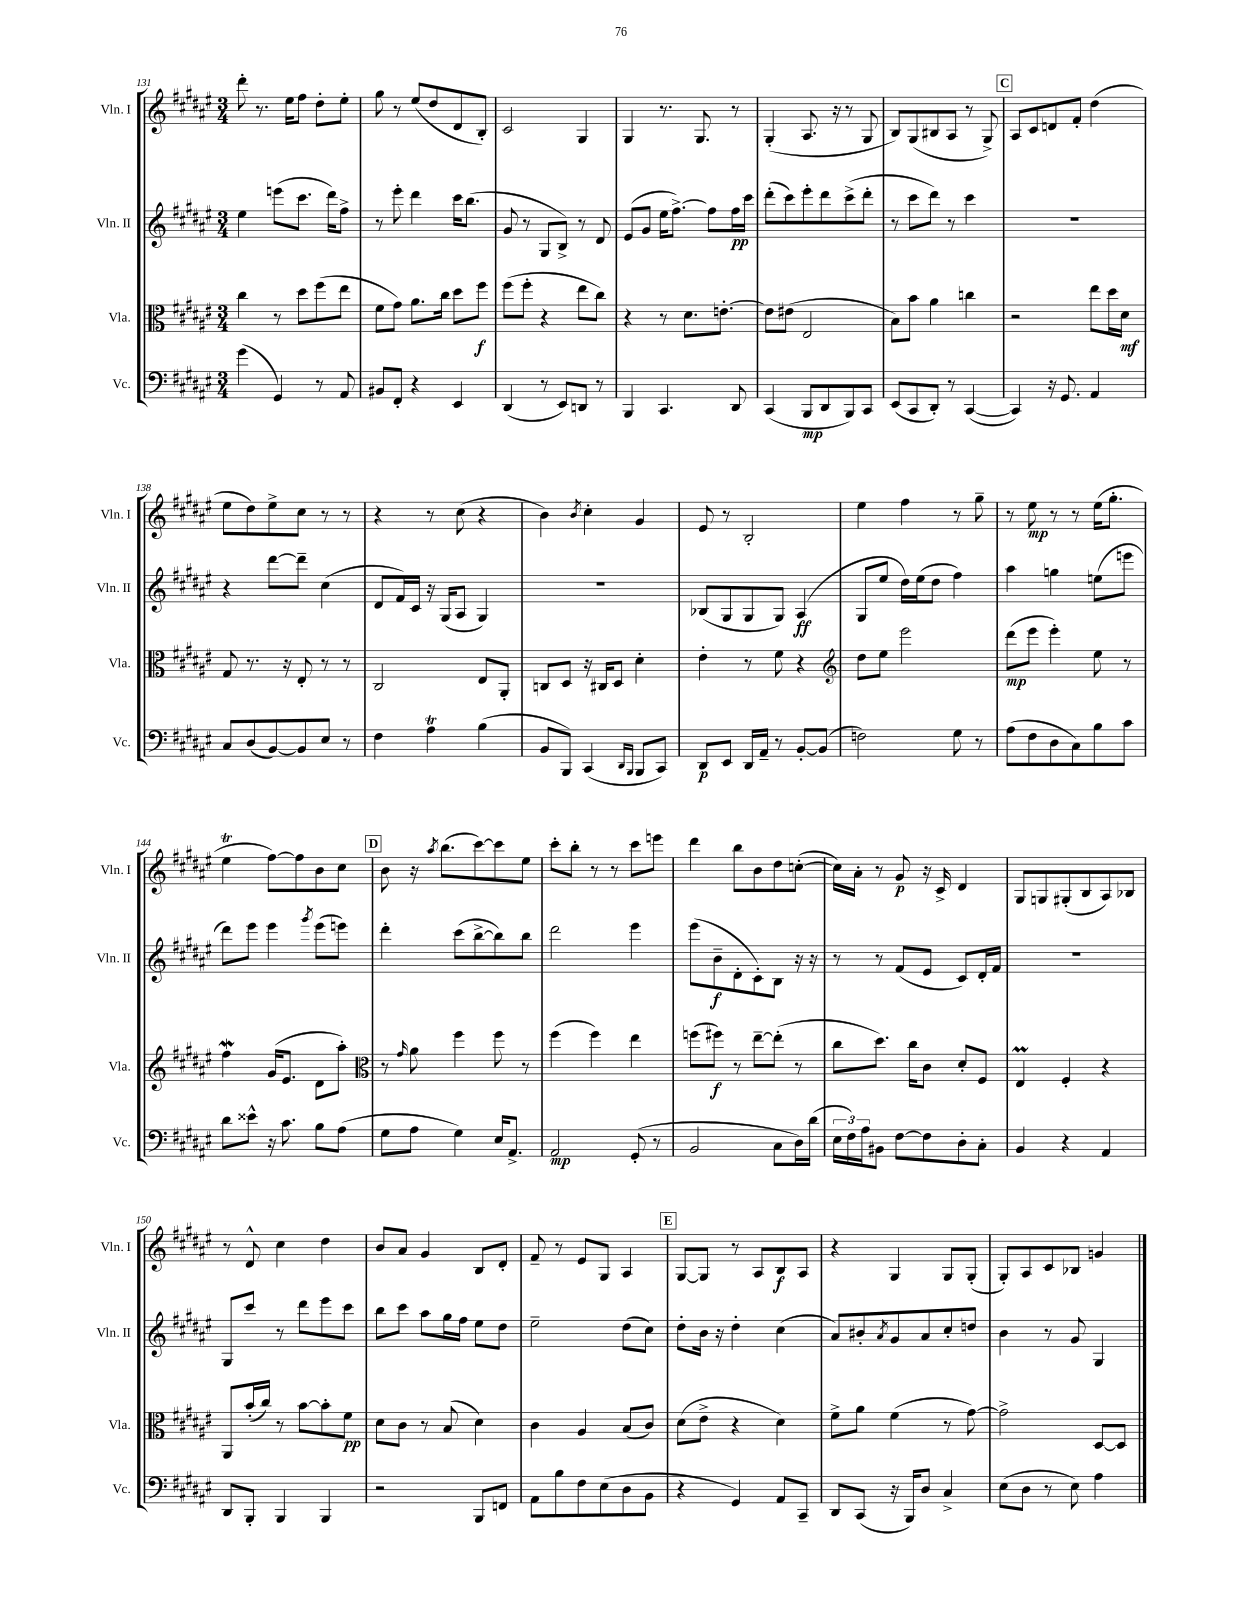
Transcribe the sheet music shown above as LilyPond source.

<<
\new StaffGroup <<
\new Staff = "s0" \with { instrumentName = "Vln. I" shortInstrumentName = "Vln. I" } {
    \clef treble \key fis \major \numericTimeSignature \time 3/4
    dis'''8-. r8. eis''16 fis''8 dis''8-. eis''8-. |
    gis''8 r8 eis''8( dis''8 dis'8 b8-.) |
    cis'2 gis4 |
    gis4 r8. gis8. r8 |
    gis4-.( ais8. r16 r8 gis8 |
    b8) gis8( bis8 ais8 r8 gis8->) |
    \mark \markup { \box "C" } ais8 cis'8 d'8 fis'8-. dis''4( |
    eis''8 dis''8) eis''8-> cis''8 r8 r8 |
    r4 r8 cis''8( r4 |
    b'4) \acciaccatura { b'8 } cis''4-. gis'4 |
    eis'8 r8 b2-. |
    eis''4 fis''4 r8 gis''8-- |
    r8 eis''8\mp r8 r8 eis''16( gis''8.-. |
    eis''4\trill fis''8~) fis''8 b'8 cis''8 |
    \mark \markup { \box "D" } b'8 r16 \acciaccatura { ais''8 } b''8.( cis'''8~) cis'''8 eis''8 |
    cis'''8-. b''8-. r8 r8 cis'''8 e'''8 |
    dis'''4 b''8 b'8 dis''8 c''8~-.( |
    c''16) ais'16-. r8 gis'8\p r16 cis'16-> dis'4 |
    gis8 g8 gis8-.( b8 ais8) bes8 |
    r8 dis'8-^ cis''4 dis''4 |
    b'8 ais'8 gis'4 b8 dis'8-. |
    fis'8-- r8 eis'8 gis8 ais4 |
    \mark \markup { \box "E" } gis8~ gis8 r8 ais8 b8\f ais8 |
    r4 gis4 gis8 gis8-.( |
    gis8-.) ais8 cis'8 bes8 g'4 \bar "|." |
}
\new Staff = "s1" \with { instrumentName = "Vln. II" shortInstrumentName = "Vln. II" } {
    \clef treble \key fis \major \numericTimeSignature \time 3/4
    eis''4 e'''8( cis'''8. dis'''16) fis''8-> |
    r8 eis'''8-. dis'''4 cis'''16 b''8.( |
    gis'8 r8 gis8 b8->) r8 dis'8 |
    eis'8( gis'8 eis''16 fis''8.~->) fis''8 fis''16\pp cis'''16 |
    dis'''8-.( cis'''8) eis'''8-. dis'''8 cis'''8->( dis'''8-. |
    r8 cis'''8 dis'''8) r8 cis'''4 |
    \mark \markup { \box "C" } R2. |
    r4 dis'''8~ dis'''8-- cis''4( |
    dis'8 fis'16) cis'16 r16 gis16( ais8 gis4) |
    R2. |
    bes8( gis8 gis8 gis8) ais4\ff( |
    gis8 eis''8 dis''16) eis''16( dis''8 fis''4) |
    ais''4 g''4 e''8( e'''8 |
    dis'''8) eis'''8 eis'''4 \acciaccatura { gis'''8 } eis'''8( e'''8) |
    \mark \markup { \box "D" } dis'''4-. cis'''8( b''8~-> b''8) b''8 |
    dis'''2 eis'''4 |
    eis'''8( b'8--\f dis'8-. cis'8-.) b8 r16 r16 |
    r8 r8 fis'8( eis'8 cis'8) dis'16-. fis'16 |
    R2. |
    gis8 cis'''8 r8 dis'''8 eis'''8 cis'''8 |
    b''8 cis'''8 ais''8 gis''16 fis''16 eis''8 dis''8 |
    eis''2-- dis''8( cis''8) |
    \mark \markup { \box "E" } dis''8-. b'16 r16 dis''4-. cis''4( |
    ais'8) bis'8-. \acciaccatura { ais'8 } gis'8 ais'8 cis''8-. d''8 |
    b'4 r8 gis'8 gis4 \bar "|." |
}
\new Staff = "s2" \with { instrumentName = "Vla." shortInstrumentName = "Vla." } {
    \clef alto \key fis \major \numericTimeSignature \time 3/4
    cis''4 r8 dis''8 fis''8( eis''8 |
    fis'8 gis'8) ais'8. cis''16 dis''8 fis''8\f |
    fis''8( fis''8-. r4 eis''8 cis''8) |
    r4 r8 dis'8. e'8.~-. |
    e'8 eis'8( eis2 |
    b8) b'8 ais'4 c''4 |
    \mark \markup { \box "C" } r2 eis''8 dis''16 dis'16\mf |
    gis8 r8. r16 eis8-. r8 r8 |
    cis2 eis8 ais,8-. |
    c8 dis8 r16 cis16 dis8 dis'4-. |
    eis'4-. r8 fis'8 r4 |
    \clef treble dis''8 eis''8 eis'''2 |
    dis'''8\mp( eis'''8 eis'''4-.) eis''8 r8 |
    fis''4\mordent gis'16( eis'8. dis'8 ais''8-.) |
    \mark \markup { \box "D" } \clef alto r8 \grace { gis'16 } ais'8 fis''4 fis''8 r8 |
    fis''4( fis''4) eis''4 |
    f''8( fis''8\f) r8 eis''8~-- eis''8-.( r8 |
    cis''8 dis''8.) cis''16 cis'8 dis'8-. fis8 |
    eis4\prall fis4-. r4 |
    ais,8 b'16-.( cis''16) r8 b'8~ b'8-. fis'8\pp |
    dis'8 cis'8 r8 b8( dis'4) |
    cis'4 ais4 b8( cis'8) |
    \mark \markup { \box "E" } dis'8( eis'8-> r4 dis'4) |
    fis'8-> ais'8 fis'4( r8 gis'8~) |
    gis'2-> dis8~ dis8 \bar "|." |
}
\new Staff = "s3" \with { instrumentName = "Vc." shortInstrumentName = "Vc." } {
    \clef bass \key fis \major \numericTimeSignature \time 3/4
    gis'4( gis,4) r8 ais,8 |
    bis,8 fis,8-. r4 eis,4 |
    dis,4( r8 eis,8) d,8 r8 |
    b,,4 cis,4. dis,8 |
    cis,4( b,,8\mp dis,8 b,,8) cis,8 |
    eis,8( cis,8 dis,8-.) r8 cis,4~( |
    \mark \markup { \box "C" } cis,4) r16 gis,8. ais,4 |
    cis8 dis8( b,8~) b,8 eis8 r8 |
    fis4 ais4\trill b4( |
    b,8 b,,8) cis,4( \grace { dis,16 b,,16 } b,,8 cis,8) |
    dis,8\p eis,8 dis,16 ais,16-- r8 b,8~-. b,8( |
    f2) gis8 r8 |
    ais8( fis8 dis8 cis8) b8 cis'8 |
    dis'8 eisis'8-^ r16 cis'8. b8 ais8( |
    \mark \markup { \box "D" } gis8 ais8 gis4) eis16 ais,8.-> |
    ais,2\mp gis,8-.( r8 |
    b,2 cis8 dis16) dis'16( |
    \tuplet 3/2 { eis16 fis16) ais16 } bis,8 fis8~ fis8 dis8-. cis8-. |
    b,4 r4 ais,4 |
    dis,8 b,,8-. b,,4 b,,4 |
    r2 b,,8 f,8 |
    ais,8 b8 fis8 eis8( dis8 b,8 |
    \mark \markup { \box "E" } r4 gis,4) ais,8 cis,8-- |
    dis,8 cis,8( r16 b,,16) dis8 cis4-> |
    eis8( dis8 r8 eis8) ais4 \bar "|." |
}
>>
>>
\layout { \context { \Score currentBarNumber = #131 } }
